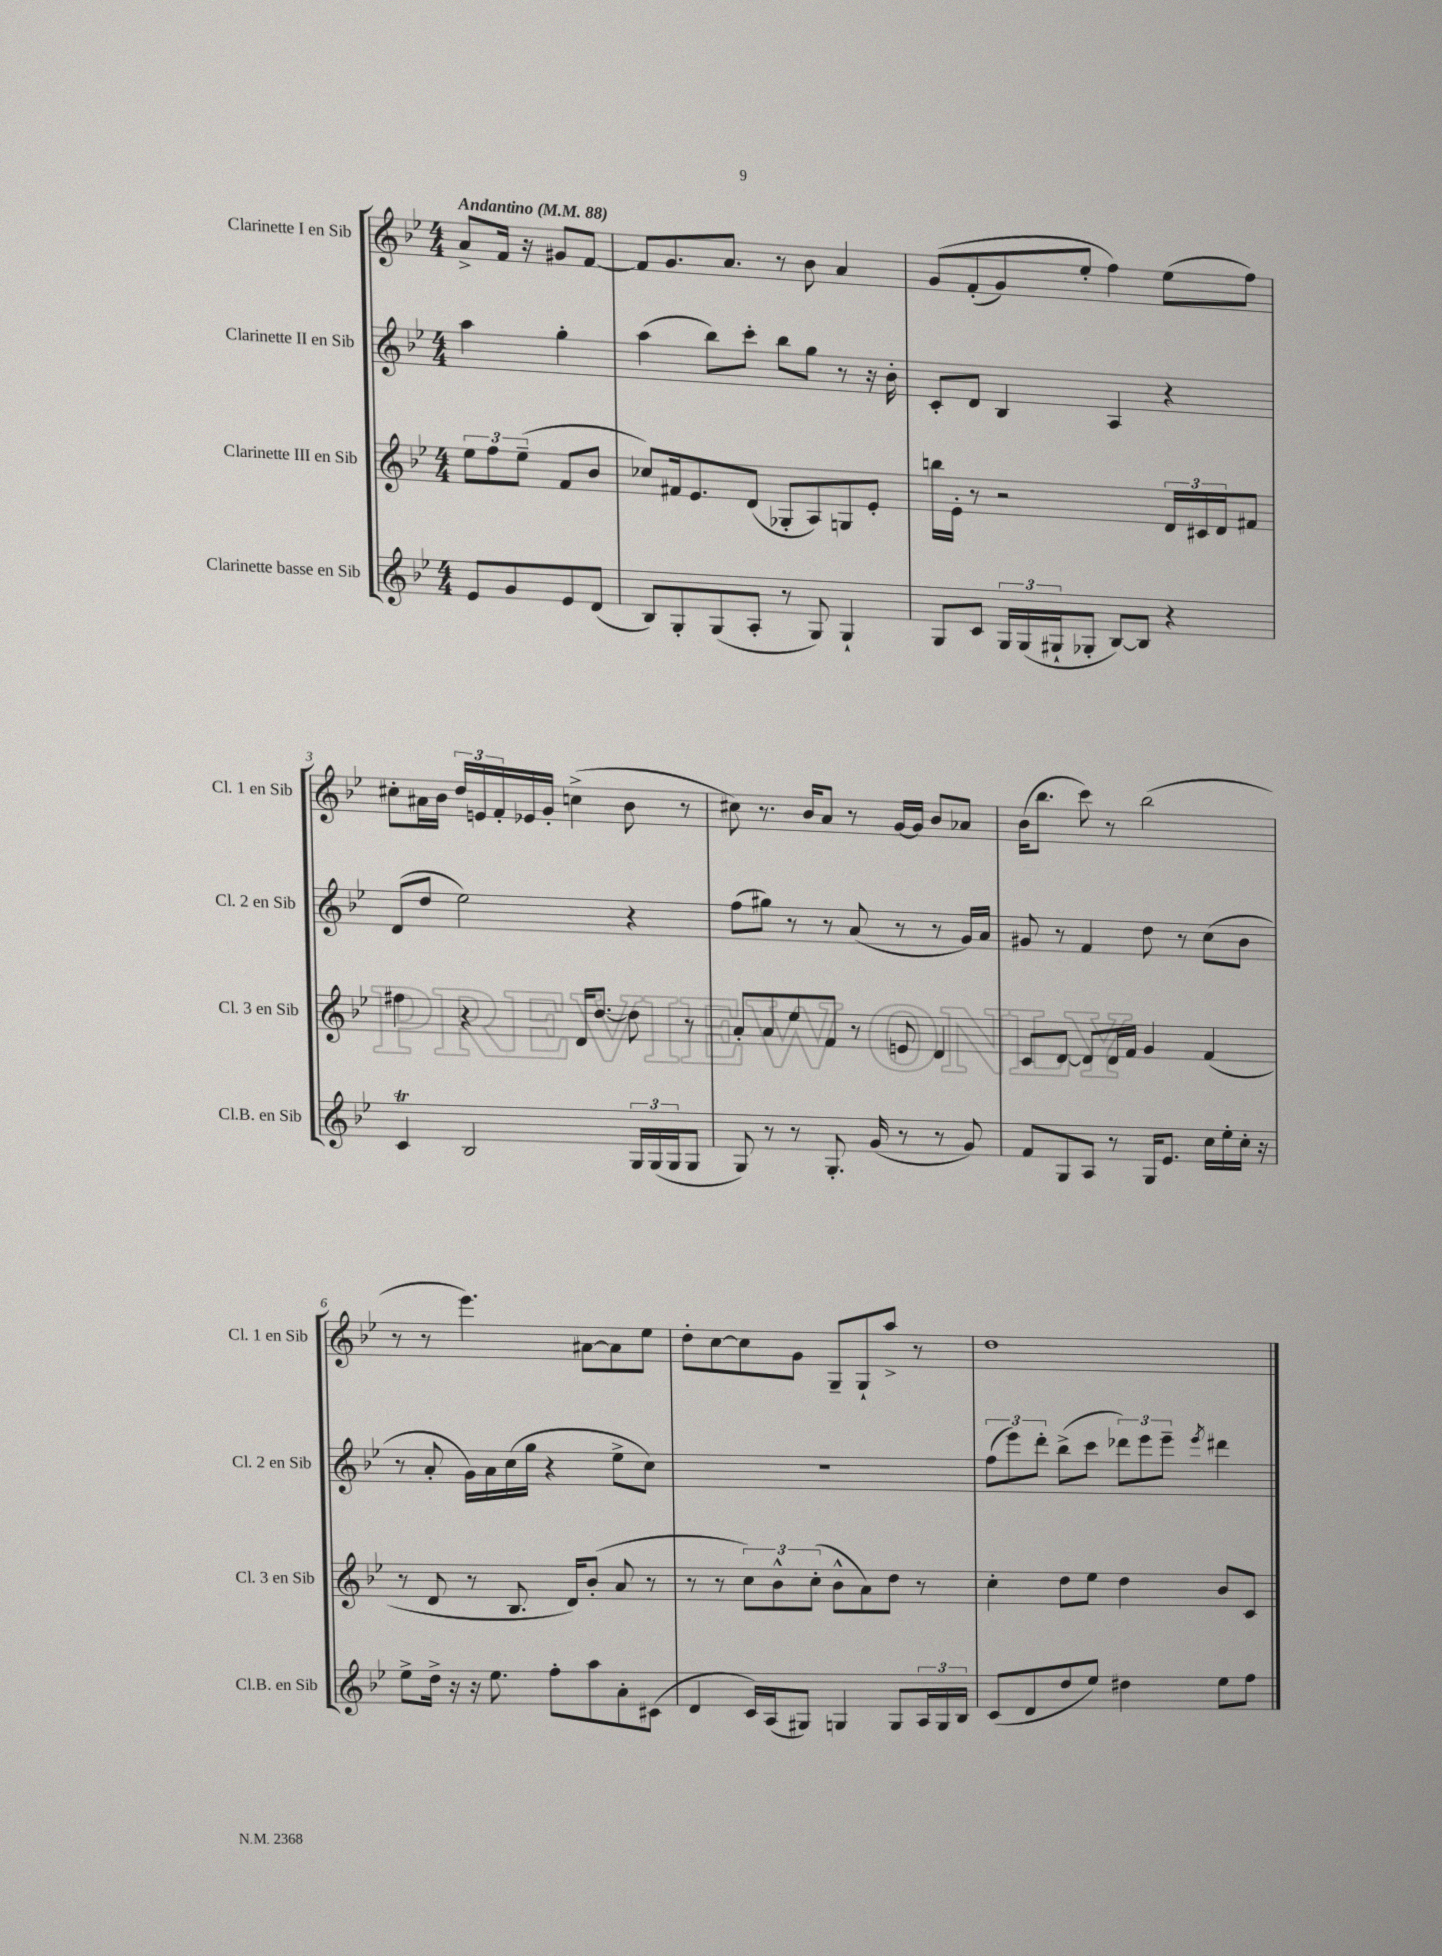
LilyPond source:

<<
\new StaffGroup <<
\new Staff = "s0" \with { instrumentName = "Clarinette I en Sib" shortInstrumentName = "Cl. 1 en Sib" } {
    \clef treble \key bes \major \numericTimeSignature \time 4/4 \partial 2 \tempo "Andantino" 4 = 88
    a'8-> f'16 r16 gis'8 f'8~ |
    f'8 g'8. a'8. r8 bes'8 a'4 |
    g'8\( f'8-.( g'8) ees''8-. f''4\) ees''8( f''8) |
    cis''8-. ais'16 bes'16 \tuplet 3/2 { d''16 e'16 f'16-. } ees'16 g'16-. c''4->( bes'8 r8 |
    cis''8) r8. bes'16 a'8 r8 g'16~ g'16 bes'8 aes'8 |
    bes'16( bes''8. c'''8) r8 bes''2( |
    r8 r8 ees'''4.) ais'8~ ais'8 ees''8 |
    d''8-. c''8~ c''8 g'8 g8-- g8-! a''8-> r8 |
    d''1 \bar "|." |
}
\new Staff = "s1" \with { instrumentName = "Clarinette II en Sib" shortInstrumentName = "Cl. 2 en Sib" } {
    \clef treble \key bes \major \numericTimeSignature \time 4/4 \partial 2
    a''4 g''4-. |
    a''4( bes''8) c'''8-. bes''8 g''8 r8 r16 bes'16-. |
    c'8-. d'8 bes4 a4 r4 |
    d'8( d''8 ees''2) r4 |
    f''8( gis''8) r8 r8 a'8( r8 r8 g'16) a'16 |
    gis'8 r8 f'4 d''8 r8 c''8( bes'8 |
    r8 a'8-. g'16) a'16 c''16( g''16 r4 ees''8-> c''8) |
    r1 |
    \tuplet 3/2 { f''8( ees'''8) d'''8-. } bes''8->( c'''8 \tuplet 3/2 { des'''8) ees'''8 ees'''8-- } \acciaccatura { ees'''8 } dis'''4 \bar "|." |
}
\new Staff = "s2" \with { instrumentName = "Clarinette III en Sib" shortInstrumentName = "Cl. 3 en Sib" } {
    \clef treble \key bes \major \numericTimeSignature \time 4/4 \partial 2
    \tuplet 3/2 { ees''8 f''8 ees''8--( } f'8 bes'8 |
    ces''8) fis'16 ees'8. d'8( ges8-. a8) g8 ees'8-. |
    b''16 ees'16-. r8 r2 \tuplet 3/2 { d'16 cis'16 d'16 } fis'8 |
    fis''4 r4 d'16 d''8.~ d''8 r8 |
    a'8-. a'8 ees''8 f'8 r8 e'8 d'4 |
    c'8 d'8~ d'8 d'16 f'16 g'4 f'4( |
    r8 d'8 r8 bes8. d'16) bes'8-.( a'8 r8 |
    r8 r8 \tuplet 3/2 { c''8) bes'8-^ c''8-.( } bes'8-^ a'8) d''8 r8 |
    c''4-. d''8 ees''8 d''4 bes'8 c'8 \bar "|." |
}
\new Staff = "s3" \with { instrumentName = "Clarinette basse en Sib" shortInstrumentName = "Cl.B. en Sib" } {
    \clef treble \key bes \major \numericTimeSignature \time 4/4 \partial 2
    ees'8 g'8 ees'8 d'8( |
    bes8) g8-. g8( a8-. r8 g8) g4-! |
    g8 c'8 \tuplet 3/2 { g16 g16( gis16-! } ges8-. bes8~) bes8 r4 |
    c'4\trill bes2 \tuplet 3/2 { g16 g16( g16 } g8 |
    g8) r8 r8 g8.-. g'16( r8 r8 g'8) |
    f'8 g8 a8 r8 g16 ees'8. c''16 ees''16-. c''16-. r16 |
    ees''8-> d''16-> r16 r16 ees''8. f''8-. a''8 a'8-. cis'8( |
    d'4 c'16) a16( gis8) g4 g8 \tuplet 3/2 { a16 g16 bes16 } |
    c'8( d'8 d''8 ees''8) dis''4 ees''8 f''8 \bar "|." |
}
>>
>>
